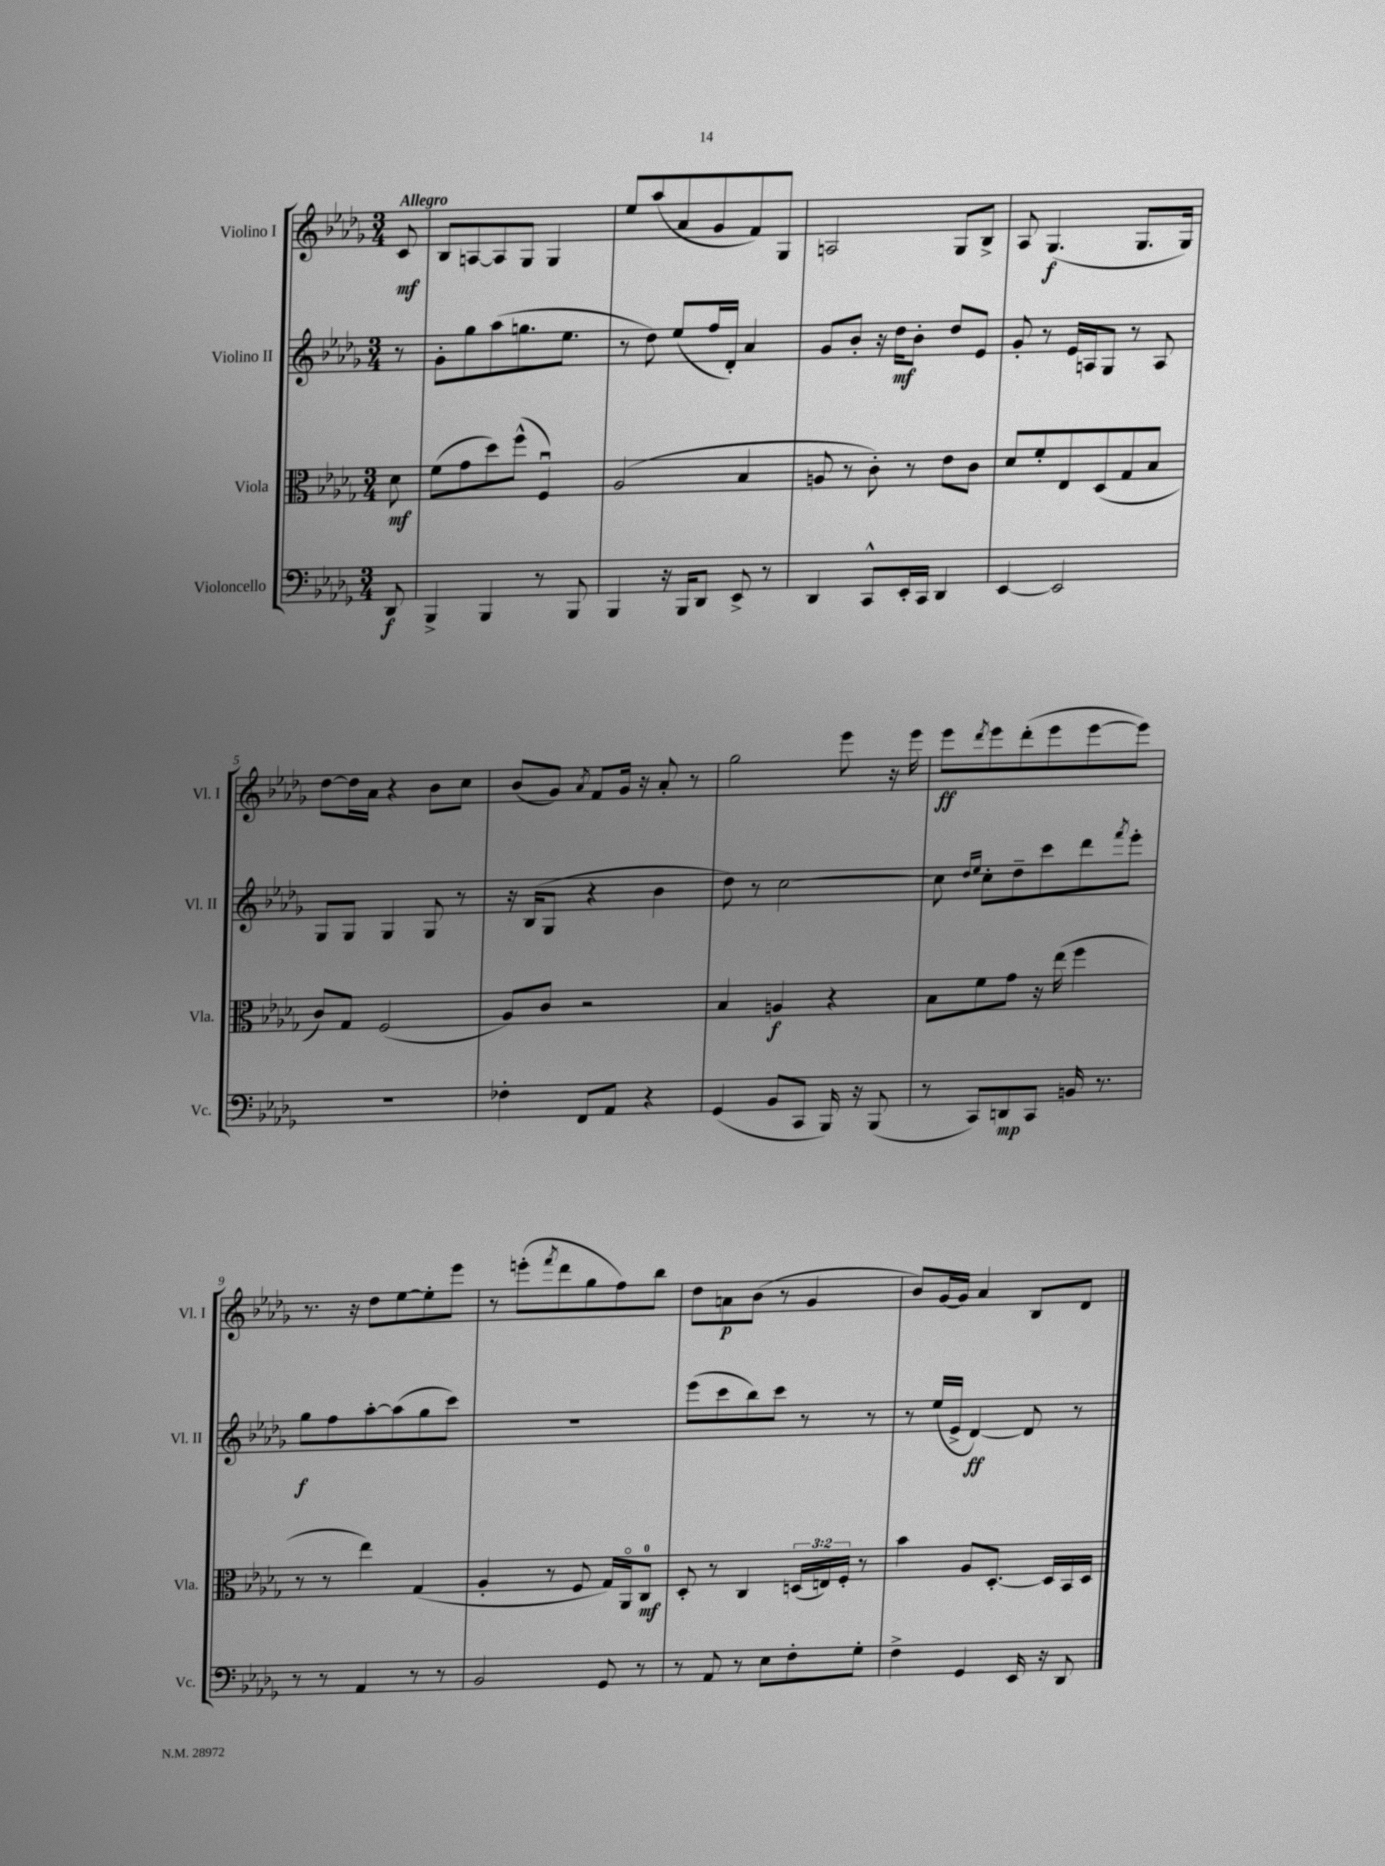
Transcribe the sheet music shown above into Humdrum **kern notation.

**kern	**dynam	**kern	**dynam	**kern	**dynam	**kern	**dynam
*part4	*part4	*part3	*part3	*part2	*part2	*part1	*part1
*staff4	*staff4	*staff3	*staff3	*staff2	*staff2	*staff1	*staff1
*I"Violoncello	*	*I"Viola	*	*I"Violino II	*	*I"Violino I	*
*I'Vc.	*	*I'Vla.	*	*I'Vl. II	*	*I'Vl. I	*
*clefF4	*	*clefC3	*	*clefG2	*	*clefG2	*
*k[b-e-a-d-g-]	*	*k[b-e-a-d-g-]	*	*k[b-e-a-d-g-]	*	*k[b-e-a-d-g-]	*
*M3/4	*	*M3/4	*	*M3/4	*	*M3/4	*
=	=	=	=	=	=	=	=
!	!	!	!	!	!	!LO:TX:a:B:t=Allegro	!
8DD-/	f	8d-\	mf	8r	.	8c/	mf
=1	=1	=1	=1	=1	=1	=1	=1
4BBB-^/	.	(8f\L	.	8g-'\L	.	8B-/L	.
.	.	8g-\	.	8gg-\	.	[8An/	.
4BBB-/	.	8dd-\)	.	(8aa-\	.	8A/]	.
.	.	(8ff^^\J	.	8.ggn\	.	8G-/J	.
8r	.	4Fu/)	.	.	.	4G-/	.
.	.	.	.	8.ee-\J	.	.	.
8BBB-/	.	.	.	.	.	.	.
=2	=2	=2	=2	=2	=2	=2	=2
4BBB-/	.	(2A-/	.	8r	.	8ee-/L	.
.	.	.	.	8dd-\)	.	(8aa-/	.
16r	.	.	.	(8ee-/L	.	8a-/	.
16BBB-/KL	.	.	.	.	.	.	.
8DD-/J	.	.	.	16ff/L	.	8g-/	.
.	.	.	.	16d-'/JJ)	.	.	.
8EE-^/	.	4B-/	.	4a-/	.	8f/)	.
8r	.	.	.	.	.	8G-/J	.
=3	=3	=3	=3	=3	=3	=3	=3
4DD-/	.	8An/	.	8g-/L	.	2An/	.
.	.	8r	.	8b-'/J	.	.	.
8CC^^/L	.	8c'\)	.	16r	.	.	.
.	.	.	.	16dd-\KL	mf	.	.
16EE-'/L	.	8r	.	8b-'\J	.	.	.
16CC/JJ	.	.	.	.	.	.	.
4DD-/	.	8e-\L	.	8dd-/L	.	8G-/L	.
.	.	8c\J	.	8e-/J	.	8B-^/J	.
=4	=4	=4	=4	=4	=4	=4	=4
[4EE-/	.	8d-/L	.	8g-'/	.	8A-/	.
.	.	8f'/	.	8r	.	(4.G-/	f
2EE-/]	.	8E-/	.	16e-/LL	.	.	.
.	.	.	.	16An/J	.	.	.
.	.	(8D-/	.	8G-/J	.	.	.
.	.	8G-/	.	8r	.	8.G-/L	.
.	.	8B-/J	.	8A/	.	.	.
.	.	.	.	.	.	16G-/Jk)	.
!!LO:LB:g=z
=5	=5	=5	=5	=5	=5	=5	=5
2.r	.	8c/L)	.	8G-/L	.	[8dd-\L	.
.	.	8G-/J	.	8G-/J	.	16dd-\L]	.
.	.	.	.	.	.	16a-\JJ	.
.	.	(2F/	.	4G-/	.	4r	.
.	.	.	.	8G-/	.	8b-\L	.
.	.	.	.	8r	.	8cc\J	.
=6	=6	=6	=6	=6	=6	=6	=6
4F-X'\	.	8A-/L)	.	16r	.	(8b-/L	.
.	.	.	.	(16B-/KL	.	.	.
.	.	8c/J	.	8G-/J	.	8g-/J)	.
.	.	.	.	.	.	8qa-/	.
8FF/L	.	2r	.	4r	.	8f/L	.
8AA-/J	.	.	.	.	.	16g-/Jk	.
.	.	.	.	.	.	16r	.
4r	.	.	.	4b-\	.	8a-'/	.
.	.	.	.	.	.	8r	.
=7	=7	=7	=7	=7	=7	=7	=7
(4GG-/	.	4B-/	.	8dd-\)	.	2gg-\	.
.	.	.	.	8r	.	.	.
8BB-/L	.	4An/	f	[2cc\	.	.	.
8CC/J	.	.	.	.	.	.	.
16BBB-/)	.	4r	.	.	.	8eee-\	.
16r	.	.	.	.	.	.	.
(8BBB-/	.	.	.	.	.	16r	.
.	.	.	.	.	.	16eee-\	.
=8	=8	=8	=8	=8	=8	=8	=8
8r	.	8B-\L	.	8cc\]	.	8eee-\L	ff
.	.	.	.	16qqdd-/LL	.	.	.
.	.	.	.	16qqee-/JJ	.	8qddd-/	.
8CC/L)	.	8f\	.	8cc'\L	.	8eee-\	.
8DDn/	mp	8g-\J	.	8dd-~\	.	(8ddd-'\	.
8CC/J	.	16r	.	8ccc\	.	8eee-\	.
.	.	(16ee-\	.	.	.	.	.
16BBn/	.	4ff\	.	8ddd-\	.	[8eee-\	.
8.r	.	.	.	.	.	.	.
.	.	.	.	8qfff/	.	.	.
.	.	.	.	8eee-'\J	.	8eee-\J])	.
!!LO:LB:g=z
=9	=9	=9	=9	=9	=9	=9	=9
8r	.	8r	.	8gg-\L	f	8.r	.
8r	.	8r	.	8ff\	.	.	.
.	.	.	.	.	.	16r	.
4AA-/	.	4ee-\)	.	[8aa-'\	.	8dd-\L	.
.	.	.	.	(8aa-\]	.	[8ee-\	.
8r	.	(4G-/	.	8gg-\	.	8ee-'\]	.
8r	.	.	.	8ccc\J)	.	8eee-\J	.
=10	=10	=10	=10	=10	=10	=10	=10
2BB-/	.	4A-'/	.	2.r	.	8r	.
.	.	.	.	.	.	(8eeen'\L	.
.	.	.	.	.	.	8qfff/	.
.	.	8r	.	.	.	8ddd-\	.
.	.	8F/	.	.	.	8gg-\	.
8GG-/	.	16G-/LL)	.	.	.	8ff\)	.
.	.	16AA-/J	.	.	.	.	.
8r	.	8C/J	mf	.	.	8bb-\J	.
=11	=11	=11	=11	=11	=11	=11	=11
8r	.	8D-'/	.	(8eee-\L	.	8dd-\L	.
8AA-/	.	8r	.	8ccc\	.	8an\	p
8r	.	4C/	.	8bb-\)	.	(8b-\J	.
8E-\L	.	.	.	8ccc\J	.	8r	.
8F'\	.	(24Dn/LL	.	8r	.	4g-/	.
.	.	24En/)	.	.	.	.	.
.	.	24F'/JJ	.	.	.	.	.
8G-'\J	.	8r	.	8r	.	.	.
=12	=12	=12	=12	=12	=12	=12	=12
4F^\	.	4b-\	.	8r	.	8b-/L)	.
.	.	.	.	(16ee-/LL	.	[16g-/L	.
.	.	.	.	16e-^/JJ	.	16g-/JJ]	.
4GG-/	.	8A-/L	.	[4d-/)	ff	4a-/	.
.	.	[8.D-'/J	.	.	.	.	.
16EE-/	.	.	.	8d-/]	.	8B-/L	.
16r	.	16D-/LL]	.	.	.	.	.
8DD-/	.	16BB-/	.	8r	.	8d-/J	.
.	.	16D-/JJ	.	.	.	.	.
==	==	==	==	==	==	==	==
*-	*-	*-	*-	*-	*-	*-	*-
